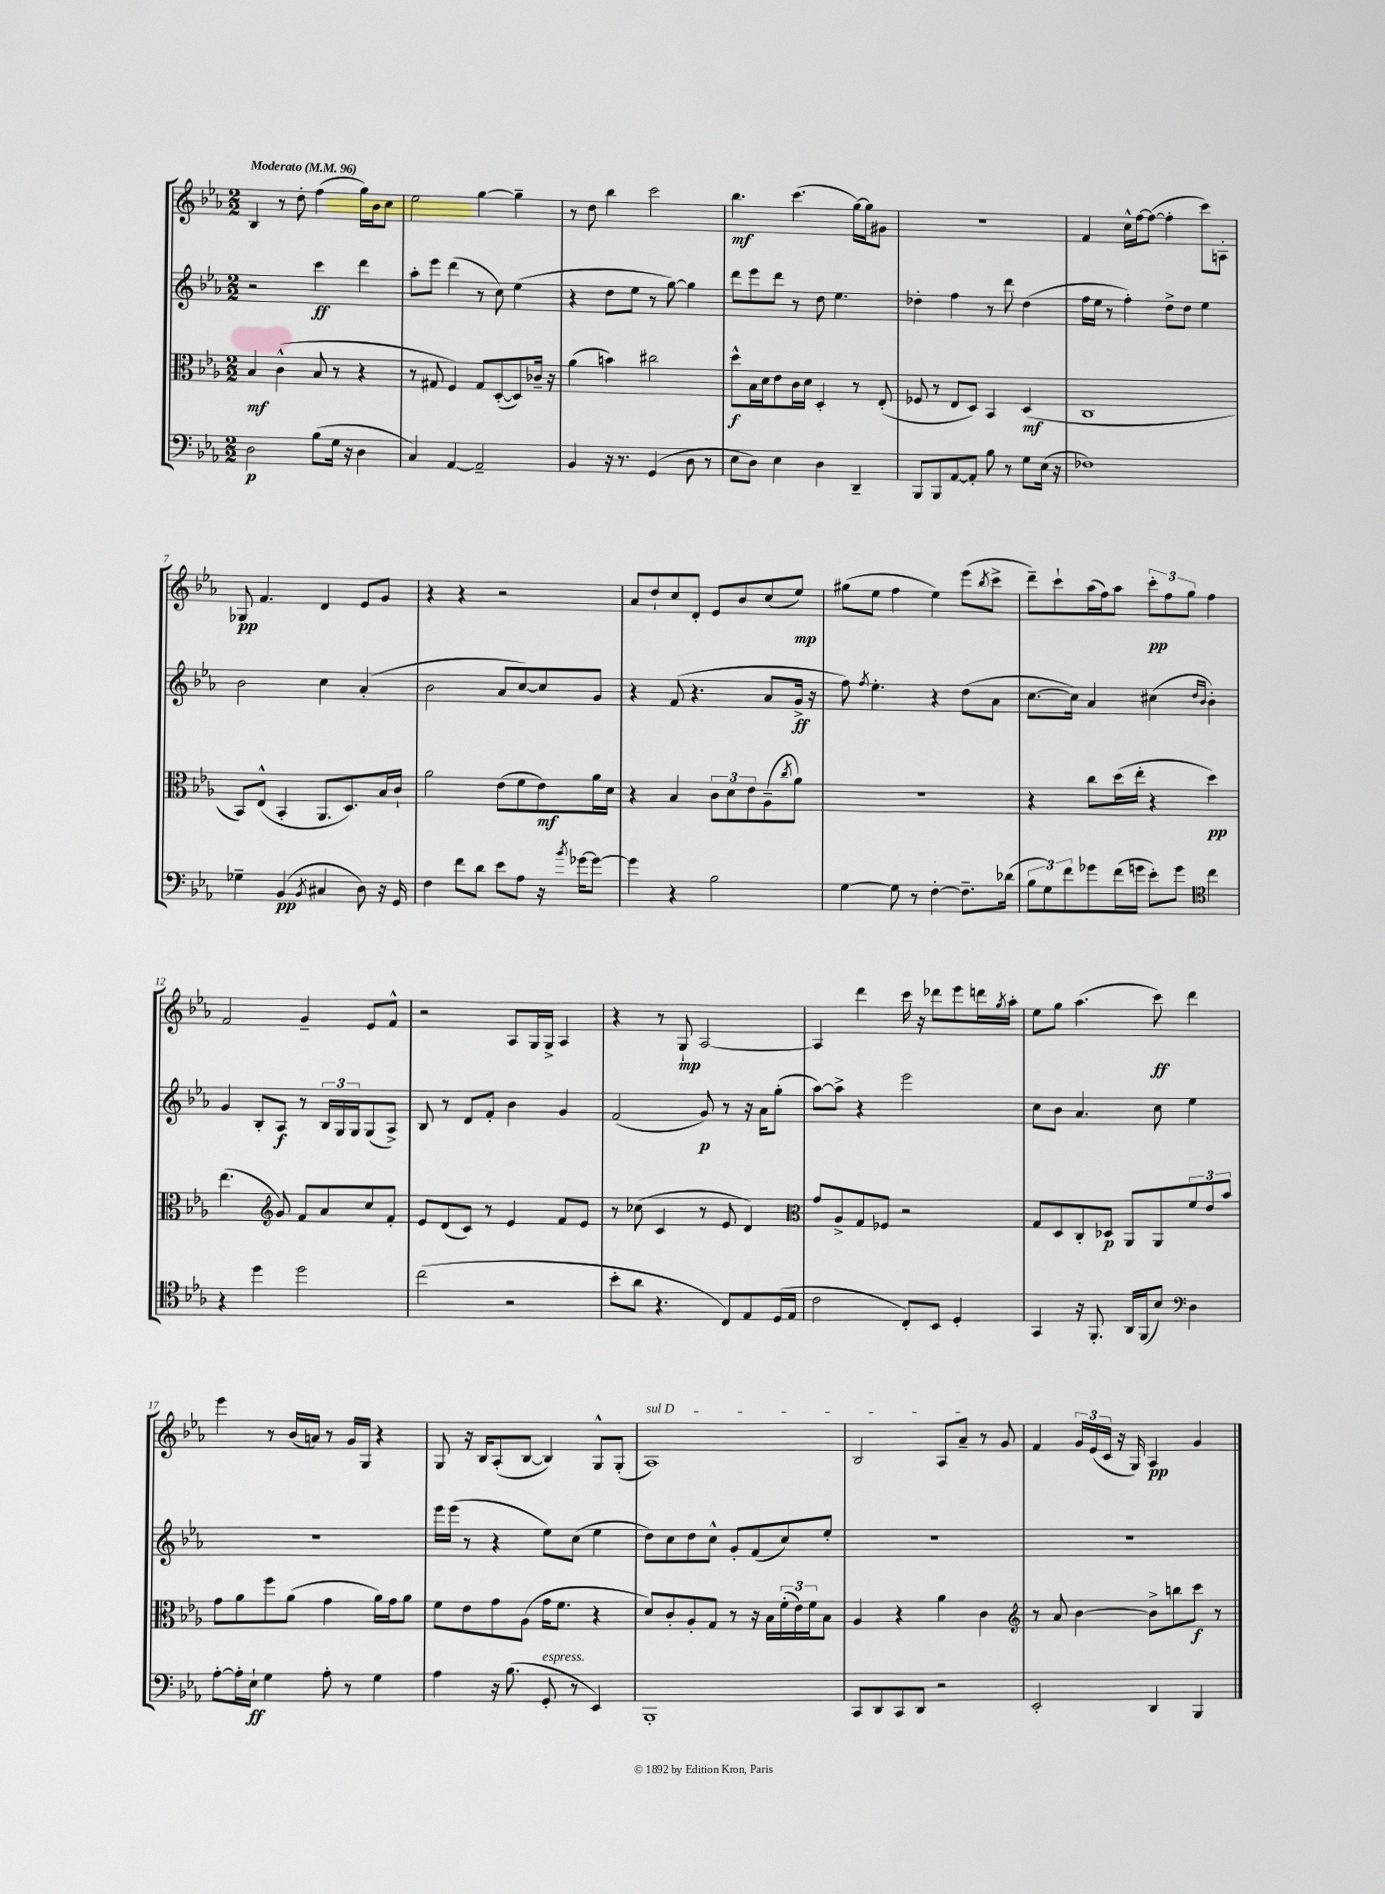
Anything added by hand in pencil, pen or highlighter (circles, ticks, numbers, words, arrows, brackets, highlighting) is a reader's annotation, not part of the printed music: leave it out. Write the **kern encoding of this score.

**kern	**dynam	**kern	**dynam	**kern	**dynam	**kern	**dynam
*part4	*part4	*part3	*part3	*part2	*part2	*part1	*part1
*staff4	*staff4	*staff3	*staff3	*staff2	*staff2	*staff1	*staff1
*clefF4	*	*clefC3	*	*clefG2	*	*clefG2	*
*k[b-e-a-]	*	*k[b-e-a-]	*	*k[b-e-a-]	*	*k[b-e-a-]	*
*M2/2	*	*M2/2	*	*M2/2	*	*M2/2	*
*MM96	*	*MM96	*	*MM96	*	*MM96	*
=1	=1	=1	=1	=1	=1	=1	=1
!	!	!	!	!	!	!LO:TX:a:B:t=Moderato	!
2D\	p	4B-/	mf	2r	.	4B-/	.
.	.	(4c^^\	.	.	.	8r	.
.	.	.	.	.	.	8dd'\	.
(8B-\L	.	8B-/	.	4ccc\	ff	(4ff\	.
16G\Jk	.	8r	.	.	.	.	.
16r	.	.	.	.	.	.	.
4D\	.	4r	.	4ddd\	.	16gg\LL)	.
.	.	.	.	.	.	16b-\J	.
.	.	.	.	.	.	8cc\J	.
=2	=2	=2	=2	=2	=2	=2	=2
4C/)	.	8r	.	8aa-'\L	.	2ee-\	.
.	.	8G#X/	.	8eee-\J	.	.	.
[4AA-/	.	4F/)	.	(4ddd\	.	.	.
2AA-~/]	.	8G#/L	.	8r	.	[4gg\	.
.	.	([8D'/	.	8cc\)	.	.	.
.	.	8D/])	.	(4ee-\	.	4gg~\]	.
.	.	16c-X~/Jk	.	.	.	.	.
.	.	16r	.	.	.	.	.
=3	=3	=3	=3	=3	=3	=3	=3
4BB-/	.	(4a-\	.	4r	.	8r	.
.	.	.	.	.	.	8dd\	.
16r	.	4bn\)	.	8dd\L	.	4bb-\	.
8.r	.	.	.	.	.	.	.
.	.	.	.	8ee-\J	.	.	.
(4GG/	.	2cc#X\	.	8r	.	2ccc\	.
.	.	.	.	[8gg\)	.	.	.
8D\	.	.	.	4gg\]	.	.	.
8r	.	.	.	.	.	.	.
=4	=4	=4	=4	=4	=4	=4	=4
8E-\L	.	8dd^^\L	f	8ddd\L	.	4.bb-\	mf
8D\J)	.	16B-\L	.	8eee-\	.	.	.
.	.	16d\J	.	.	.	.	.
4E-\	.	8e-\	.	8ddd\J	.	.	.
.	.	16c\L	.	8r	.	(4.ccc\	.
.	.	16d\JJ	.	.	.	.	.
4D\	.	4D'/	.	8dd\	.	.	.
.	.	.	.	4.ee-\	.	.	.
4DD~/	.	8r	.	.	.	[16gg\LL)	.
.	.	.	.	.	.	16gg\J]	.
.	.	(8E-'/	.	.	.	8g#X\J	.
=5	=5	=5	=5	=5	=5	=5	=5
8BBB-/L	.	8F-X/	.	4dd-X'\	.	1r	.
8BBB-/	.	8r	.	.	.	.	.
[8AA-/	.	8E-/L	.	4ff\	.	.	.
8AA-'/J]	.	8D/J)	.	.	.	.	.
8B-\	.	4BB-/	.	8r	.	.	.
8r	.	.	.	8ddd\	.	.	.
8G\L	.	(4D/	mf	(4dd-\	.	.	.
(16E-\Jk	.	.	.	.	.	.	.
16r	.	.	.	.	.	.	.
=6	=6	=6	=6	=6	=6	=6	=6
1F-X)	.	1C	.	16ff\LL	.	4f/	.
.	.	.	.	16ee-\JJ	.	.	.
.	.	.	.	8r	.	.	.
.	.	.	.	4ff'\)	.	16cc^^\LL	.
.	.	.	.	.	.	[16ff\J	.
.	.	.	.	.	.	(8ff\J_	.
.	.	.	.	8dd^\L	.	4ff'\]	.
.	.	.	.	8dd\J	.	.	.
.	.	.	.	4ee-\	.	8ccc\L)	.
.	.	.	.	.	.	8An'\J	.
!!LO:LB:g=z
=7	=7	=7	=7	=7	=7	=7	=7
4G-X~\	.	8BB-/L)	.	2b-\	.	8G-X/	pp
.	.	(8E-^^/J	.	.	.	4.f/	.
(4BB-/	pp	4BB-'/	.	.	.	.	.
8qBB-/	.	.	.	.	.	.	.
4C#X/	.	8.AA-/L	.	4cc\	.	4d/	.
.	.	8.D/)	.	.	.	.	.
8D\)	.	.	.	(4a-'/	.	8e-/L	.
16r	.	16B-/L	.	.	.	8g/J	.
16GG/	.	16c`/JJ	.	.	.	.	.
=8	=8	=8	=8	=8	=8	=8	=8
4F\	.	2a-\	.	2b-\	.	4r	.
8f\L	.	.	.	.	.	4r	.
8d\J	.	.	.	.	.	.	.
8e-\L	.	(8e-\L	.	8a-/L	.	2r	.
8A-\J	.	8f\	.	[8cc/)	.	.	.
16r	.	8e-\)	mf	8cc/]	.	.	.
8qb-/	.	.	.	.	.	.	.
[16g-X\KL	.	.	.	.	.	.	.
8g-\J_	.	16a-\L	.	8g/J	.	.	.
.	.	16d\JJ	.	.	.	.	.
=9	=9	=9	=9	=9	=9	=9	=9
4g-\]	.	4r	.	4r	.	8a-/L	.
.	.	.	.	.	.	8dd`/	.
4r	.	4B-/	.	(8f/	.	8cc/	.
.	.	.	.	4.r	.	8d'/J	.
2B-\	.	12c\L	.	.	.	8e-/L	.
.	.	12d\	.	.	.	.	.
.	.	.	.	.	.	8b-/	.
.	.	12e-\	.	.	.	.	.
.	.	(8A-~\	.	8a-/L	.	(8cc/	.
.	.	8qcc/	.	.	.	.	.
.	.	8a-\J)	.	16g^/Jk	ff	8ee-/J)	mp
.	.	.	.	16r	.	.	.
=10	=10	=10	=10	=10	=10	=10	=10
[4G\	.	1r	.	8ff\)	.	(8gg#X\L	.
.	.	.	.	8qff/	.	.	.
.	.	.	.	4.ee-'\	.	8ee-\J	.
8G\]	.	.	.	.	.	4ff\	.
8r	.	.	.	.	.	.	.
[4F'\	.	.	.	4r	.	4ee-\)	.
8.F~\L]	.	.	.	(8dd\L	.	(8eee-\L	.
.	.	.	.	.	.	8qbb-/	.
.	.	.	.	8a-\J	.	8ccc^\J	.
(16d-X\Jk	.	.	.	.	.	.	.
=11	=11	=11	=11	=11	=11	=11	=11
12B-\L	.	4r	.	[8.cc\L	.	8ddd~\L)	.
12G\)	.	.	.	.	.	.	.
.	.	.	.	.	.	8ccc`\	.
12f\	.	.	.	.	.	.	.
.	.	.	.	16cc\Jk])	.	.	.
8g-X\	.	8cc\L	.	4a-/	.	(16aa-\L	.
.	.	.	.	.	.	16ff\J)	.
(16f\L	.	(16dd\L	.	.	.	8aa-\J	.
16gn\JJ	.	16ee-'\JJ	.	.	.	.	.
8e-'\L)	.	4r	.	(4cc#X\	.	12ccc'\L	pp
.	.	.	.	.	.	12ff\	.
8g\J	.	.	.	.	.	.	.
.	.	.	.	.	.	12gg\J	.
*clefC4	*	*	*	*	*	*	*
.	.	.	.	16qqdd/LL	.	.	.
.	.	.	.	16qqb-/JJ	.	.	.
4cc\	.	4dd\)	pp	4b-'\)	.	4ff\	.
!!LO:LB:g=z
=12	=12	=12	=12	=12	=12	=12	=12
4r	.	(4.ee-\	.	4g/	.	2f/	.
4dd\	.	.	.	8B-'/L	.	.	.
*	*	*clefG2	*	*	*	*	*
.	.	8g/)	.	8A-/J	f	.	.
2dd\	.	8f/L	.	8r	.	4g~/	.
.	.	8a-/	.	24B-/LL	.	.	.
.	.	.	.	24G/	.	.	.
.	.	.	.	24G/J	.	.	.
.	.	8cc/	.	(8G/	.	8e-/L	.
.	.	8f'/J	.	8A-^/J)	.	8f^^/J	.
=13	=13	=13	=13	=13	=13	=13	=13
(2cc\	.	8e-/L	.	8B-/	.	2r	.
.	.	(8d/	.	8r	.	.	.
.	.	8c/J)	.	8d/L	.	.	.
.	.	8r	.	8f'/J	.	.	.
2r	.	4e-/	.	4b-\	.	8A-/L	.
.	.	.	.	.	.	16G/L	.
.	.	.	.	.	.	16G^/JJ	.
.	.	8f/L	.	4g/	.	4A-/	.
.	.	8e-/J	.	.	.	.	.
=14	=14	=14	=14	=14	=14	=14	=14
8b-'\L	.	8r	.	(2f/	.	4r	.
8a-\J	.	(8cc-X\	.	.	.	.	.
4.r	.	4c/	.	.	.	8r	.
.	.	.	.	.	.	8G`/	mp
.	.	8r	.	8g/)	p	[2A-/	.
8C/L)	.	8e-/	.	8r	.	.	.
8E-/	.	4d/)	.	16r	.	.	.
.	.	.	.	16a-\KL	.	.	.
(16D/L	.	.	.	(8gg'\J	.	.	.
16E-/JJ	.	.	.	.	.	.	.
=15	=15	=15	=15	=15	=15	=15	=15
*	*	*clefC3	*	*	*	*	*
2c\	.	8g/L	.	[8aa-\L)	.	4A-/]	.
.	.	8A-^/	.	8aa-^\J]	.	.	.
.	.	8G/	.	4r	.	4ddd\	.
.	.	8F-X/J	.	.	.	.	.
8C'/L)	.	2r	.	2eee-\	.	16ccc\	.
.	.	.	.	.	.	16r	.
8BB-/J	.	.	.	.	.	8ddd-X\L	.
4D'/	.	.	.	.	.	8eee-\	.
.	.	.	.	.	.	16dddn\L	.
.	.	.	.	.	.	8qgg/	.
.	.	.	.	.	.	16aa-'\JJ	.
=16	=16	=16	=16	=16	=16	=16	=16
4GG/	.	8G/L	.	8cc\L	.	8ee-\L	.
.	.	8D/	.	8b-\J	.	8gg\J	.
16r	.	8C'/	.	4.a-/	.	(4.aa-\	.
8.FF'/	.	.	.	.	.	.	.
.	.	8D-X/J	p	.	.	.	.
16AA-/LL	.	8AA-/L	.	.	.	.	.
(16FF/J	.	.	.	.	.	.	.
8B-/J)	.	8AA-/	.	8cc\	.	8ccc\)	ff
*clefF4	*	*	*	*	*	*	*
4D\	.	12f/	.	4ee-\	.	4ddd\	.
.	.	12e-/	.	.	.	.	.
.	.	12b-/J	.	.	.	.	.
!!LO:LB:g=z
=17	=17	=17	=17	=17	=17	=17	=17
[8A-'\L	.	8g\L	.	1r	.	4eee-\	.
16A-'\L]	.	8a-\	.	.	.	.	.
16E-`\JJ	ff	.	.	.	.	.	.
4G\	.	8ff\	.	.	.	8r	.
.	.	(8a-\J	.	.	.	(16b-/LL	.
.	.	.	.	.	.	16an/JJ)	.
8A-'\	.	4g\	.	.	.	8r	.
8r	.	.	.	.	.	16g/LL	.
.	.	.	.	.	.	16G/JJ	.
4G\	.	16a-\LL)	.	.	.	4r	.
.	.	16g\J	.	.	.	.	.
.	.	8a-\J	.	.	.	.	.
=18	=18	=18	=18	=18	=18	=18	=18
4A-\	.	8f\L	.	16eee-\LL	.	8G/	.
.	.	.	.	(16eee-\JJ	.	.	.
.	.	8e-\	.	8r	.	16r	.
.	.	.	.	.	.	16B-/KL	.
16r	.	8g\	.	4r	.	(8A-'/	.
(8.B-\	.	.	.	.	.	.	.
.	.	(8A-\J	.	.	.	[8B-/J	.
!LO:TX:a:i:t=espress.	!	!	!	!	!	!	!
8GG'/	.	16g\KL	.	8ee-\L)	.	4B-/])	.
.	.	8.f\J	.	.	.	.	.
8r	.	.	.	(8cc\J	.	.	.
4EE-/)	.	4r	.	4ee-\	.	8G^^/L	.
.	.	.	.	.	.	(8G'/J	.
=19	=19	=19	=19	=19	=19	=19	=19
!	!	!	!	!	!	!LO:TX:a:i:t=sul D	!
1BBB-'	.	8d/L)	.	8dd\L)	.	1A-)	.
.	.	8c'/	.	8cc\	.	.	.
.	.	8A-'/	.	8dd\	.	.	.
.	.	8G/J	.	8cc^^\J	.	.	.
.	.	8r	.	8g'/L	.	.	.
.	.	16r	.	(8f/	.	.	.
.	.	16B-\LL	.	.	.	.	.
.	.	(24f'\	.	8cc/)	.	.	.
.	.	24e-\)	.	.	.	.	.
.	.	24f\J	.	.	.	.	.
.	.	8B-\J	.	8ee-'/J	.	.	.
=20	=20	=20	=20	=20	=20	=20	=20
8CC/L	.	4A-/	.	1r	.	2B-/	.
8DD/	.	.	.	.	.	.	.
8CC/	.	4r	.	.	.	.	.
8DD/J	.	.	.	.	.	.	.
2r	.	4a-\	.	.	.	8A-/L	.
.	.	.	.	.	.	8a-~/J	.
.	.	4c\	.	.	.	8r	.
.	.	.	.	.	.	8g/	.
=21	=21	=21	=21	=21	=21	=21	=21
*	*	*clefG2	*	*	*	*	*
2EE-'/	.	8r	.	1r	.	4f/	.
.	.	8a-/	.	.	.	.	.
.	.	[4b-\	.	.	.	24g/LL	.
.	.	.	.	.	.	(24e-/	.
.	.	.	.	.	.	24c/JJ	.
.	.	.	.	.	.	16r	.
.	.	.	.	.	.	16G/)	.
4DD/	.	8b-^\L]	.	.	.	4A-/	pp
.	.	8bbn\	.	.	.	.	.
4BBB-/	.	8ccc\J	f	.	.	4g/	.
.	.	8r	.	.	.	.	.
==	==	==	==	==	==	==	==
*-	*-	*-	*-	*-	*-	*-	*-
